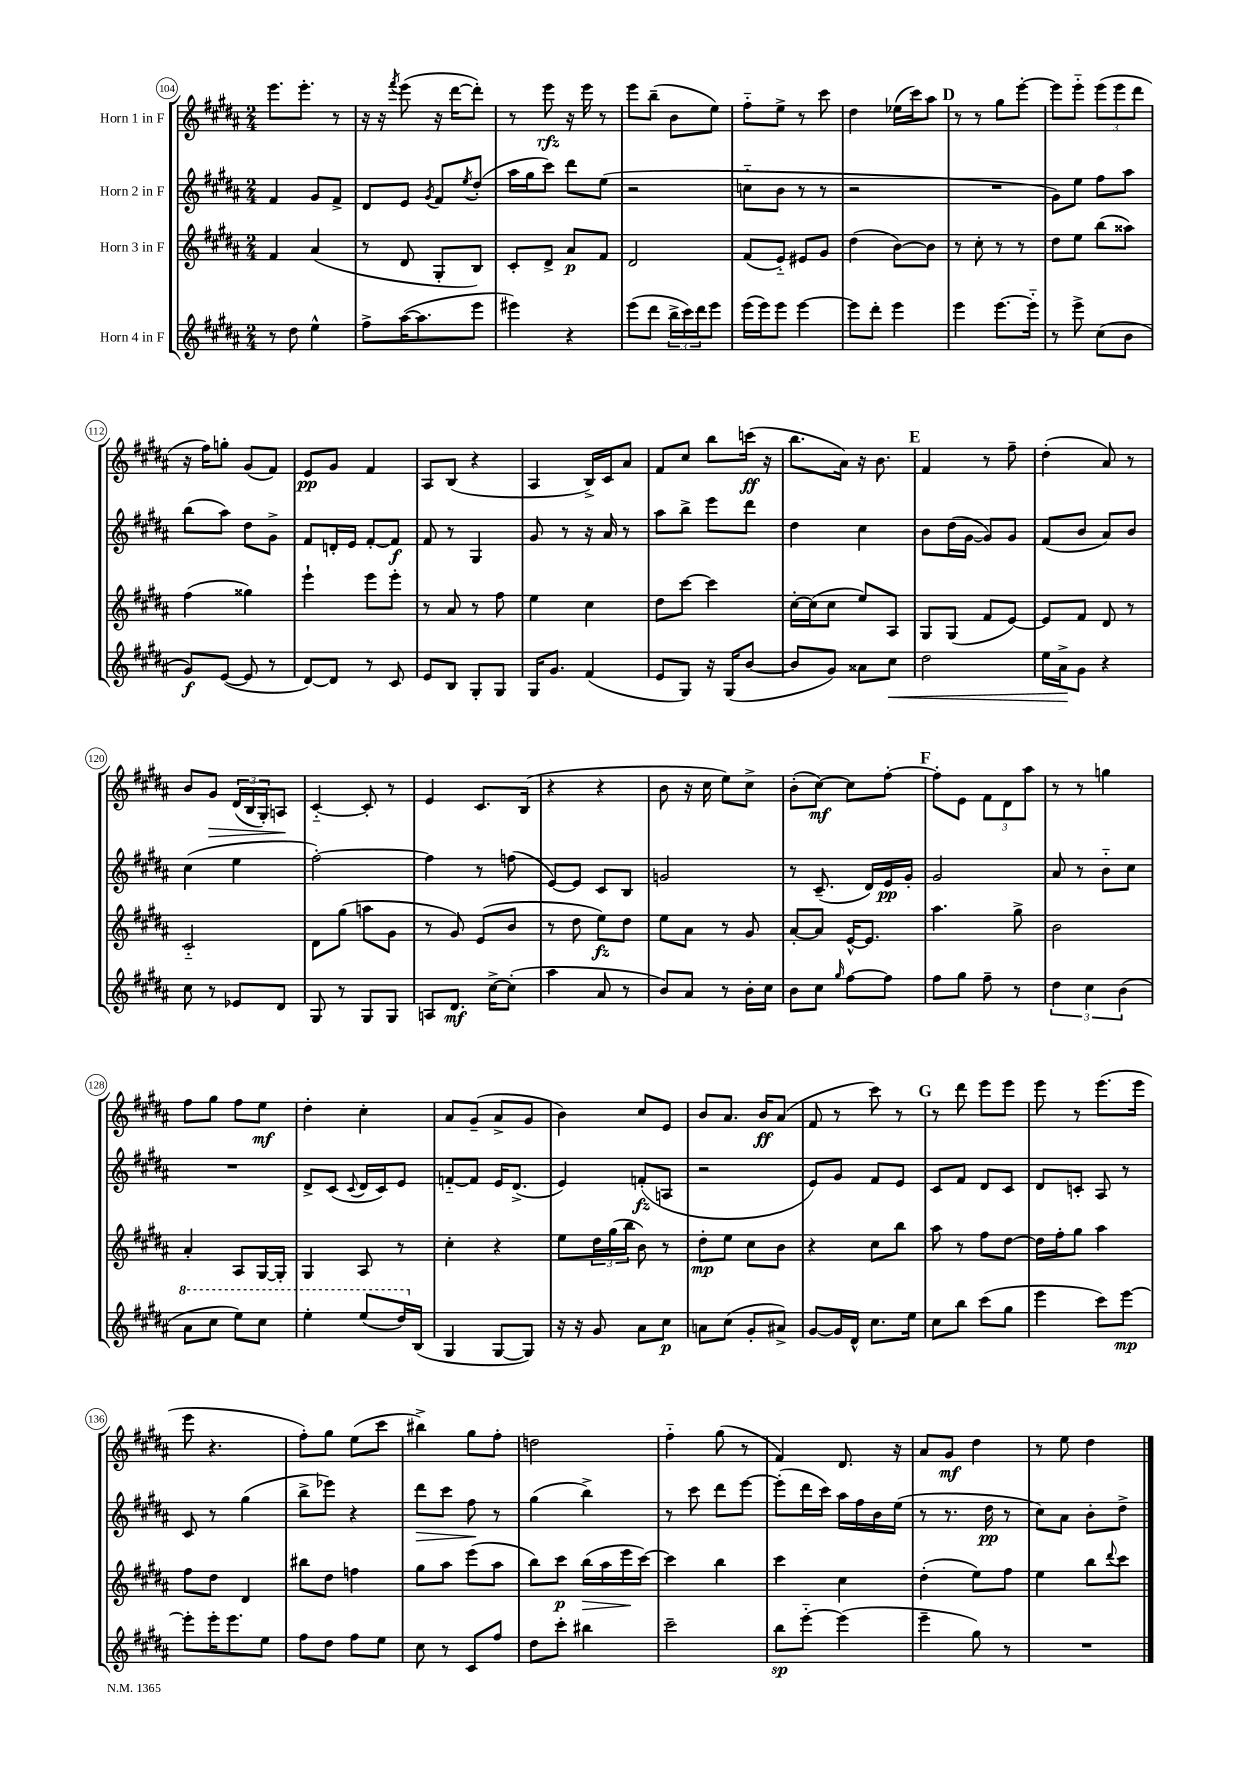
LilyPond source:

<<
\new StaffGroup <<
\new Staff = "s0" \with { instrumentName = "Horn 1 in F" } {
    \clef treble \key b \major \numericTimeSignature \time 2/4
    e'''8. e'''8.-. r8 |
    r16 r16 \acciaccatura { fis'''8 } e'''8( r16 dis'''16~ dis'''8-.) |
    r8 e'''8\rfz r16 e'''16 r8 |
    e'''8 b''8--( b'8 e''8) |
    fis''8-_ e''8-> r8 cis'''8 |
    dis''4 ees''16( cis'''16) ais''8 |
    \mark \markup { \bold "D" } r8 r8 gis''8 e'''8~-. |
    e'''8 e'''8-_ \tuplet 3/2 { e'''8( e'''8 dis'''8 } |
    r16 fis''16) g''8-. gis'8( fis'8) |
    e'8\pp gis'8 fis'4 |
    ais8 b8( r4 |
    ais4 b16->) cis'16 ais'8 |
    fis'8 cis''8 b''8 c'''16\ff( r16 |
    b''8. ais'16) r16 b'8. |
    \mark \markup { \bold "E" } fis'4 r8 fis''8-- |
    dis''4-.( ais'8) r8 |
    b'8 gis'8\> \tuplet 3/2 { dis'16( b16 gis16-.) } a8\! |
    cis'4~-_ cis'8-. r8 |
    e'4 cis'8. b16( |
    r4 r4 |
    b'8 r16 cis''16 e''8) cis''8-> |
    b'8-.( cis''8~\mf) cis''8 fis''8~-. |
    \mark \markup { \bold "F" } fis''8-. e'8 \tuplet 3/2 { fis'8 dis'8 ais''8 } |
    r8 r8 g''4 |
    fis''8 gis''8 fis''8 e''8\mf |
    dis''4-. cis''4-. |
    ais'8 gis'8--( ais'8-> gis'8 |
    b'4) cis''8 e'8 |
    b'8 ais'8. b'16\ff ais'8( |
    fis'8 r8 cis'''8) r8 |
    \mark \markup { \bold "G" } r8 dis'''8 e'''8 e'''8 |
    e'''8 r8 e'''8.( e'''16 |
    e'''8 r4. |
    fis''8-.) gis''8 e''8( cis'''8 |
    bis''4->) gis''8 fis''8-. |
    d''2 |
    fis''4-_ gis''8( r8 |
    fis'4) dis'8. r16 |
    ais'8 gis'8\mf dis''4 |
    r8 e''8 dis''4 \bar "|." |
}
\new Staff = "s1" \with { instrumentName = "Horn 2 in F" } {
    \clef treble \key b \major \numericTimeSignature \time 2/4
    fis'4 gis'8 fis'8-> |
    dis'8 e'8 \acciaccatura { gis'8 } fis'8 \acciaccatura { e''8 } dis''8-.( |
    ais''16 gis''16 cis'''8) dis'''8 e''8( |
    r2 |
    c''8-_ b'8 r8 r8 |
    r2 |
    \mark \markup { \bold "D" } R2 |
    gis'8) e''8 fis''8 ais''8 |
    b''8( ais''8) dis''8 gis'8-> |
    fis'8 d'16-. e'16 fis'8~-. fis'8\f |
    fis'8 r8 gis4 |
    gis'8 r8 r16 ais'16 r8 |
    ais''8 b''8-> e'''8 dis'''8 |
    dis''4 cis''4 |
    \mark \markup { \bold "E" } b'8 dis''16( gis'16~ gis'8) gis'8 |
    fis'8( b'8 ais'8) b'8 |
    cis''4( e''4 |
    fis''2~-.) |
    fis''4 r8 f''8( |
    e'8~) e'8 cis'8 b8 |
    g'2 |
    r8 cis'8.--( dis'16) e'16\pp gis'16-. |
    \mark \markup { \bold "F" } gis'2 |
    ais'8 r8 b'8-_ cis''8 |
    R2 |
    dis'8-> cis'8( \appoggiatura { cis'8 } dis'16 cis'16) e'8 |
    f'8~-_ f'8 e'16 dis'8.->( |
    e'4) f'8-.\fz( a8 |
    r2 |
    e'8) gis'8 fis'8 e'8 |
    \mark \markup { \bold "G" } cis'8 fis'8 dis'8 cis'8 |
    dis'8 c'8-. ais8 r8 |
    cis'8 r8 gis''4( |
    b''8-> ees'''8) r4 |
    dis'''8\> cis'''8 fis''8\! r8 |
    gis''4( b''4->) |
    r8 cis'''8 dis'''8 e'''8~ |
    e'''8-.( dis'''16 cis'''16) ais''16 fis''16 b'16 e''16( |
    r8 r8. dis''16\pp r8 |
    cis''8) ais'8 b'8-. dis''8-> \bar "|." |
}
\new Staff = "s2" \with { instrumentName = "Horn 3 in F" } {
    \clef treble \key b \major \numericTimeSignature \time 2/4
    fis'4 ais'4( |
    r8 dis'8 gis8-. b8) |
    cis'8-. dis'8-> ais'8\p fis'8 |
    dis'2 |
    fis'8( e'8-_) eis'8 gis'8 |
    dis''4( b'8~) b'8 |
    \mark \markup { \bold "D" } r8 cis''8-. r8 r8 |
    dis''8 e''8 b''8( aisis''8) |
    fis''4( gisis''4) |
    e'''4-! e'''8 e'''8-. |
    r8 ais'8 r8 fis''8 |
    e''4 cis''4 |
    dis''8 cis'''8~ cis'''4 |
    cis''16~-. cis''16( cis''8 e''8) ais8 |
    \mark \markup { \bold "E" } gis8 gis8( fis'8 e'8~) |
    e'8 fis'8 dis'8 r8 |
    cis'2-_ |
    dis'8 gis''8( a''8 gis'8 |
    r8 gis'8) e'8( b'8 |
    r8 dis''8 e''8\fz) dis''8 |
    e''8 ais'8 r8 gis'8 |
    ais'8~-. ais'8 e'16~-^ e'8. |
    \mark \markup { \bold "F" } ais''4. gis''8-> |
    b'2 |
    ais'4-. ais8 gis16~ gis16-. |
    gis4 ais8 r8 |
    cis''4-. r4 |
    e''8 \tuplet 3/2 { dis''16 gis''16( b''16 } b'8) r8 |
    dis''8-.\mp e''8 cis''8 b'8 |
    r4 cis''8 b''8 |
    \mark \markup { \bold "G" } ais''8 r8 fis''8 dis''8~ |
    dis''16 fis''16-. gis''8 ais''4 |
    fis''8 dis''8 dis'4 |
    bis''8 dis''8 f''4 |
    gis''8 ais''8 e'''8( ais''8 |
    b''8) cis'''8\p b''16\>( ais''16 e'''16\! cis'''16~) |
    cis'''4 b''4 |
    cis'''4 cis''4 |
    dis''4-.( e''8) fis''8 |
    e''4 b''8 \appoggiatura { dis'''8 } cis'''8 \bar "|." |
}
\new Staff = "s3" \with { instrumentName = "Horn 4 in F" } {
    \clef treble \key b \major \numericTimeSignature \time 2/4
    r8 dis''8 e''4-^ |
    fis''8-> ais''16~( ais''8. e'''8 |
    eis'''4) r4 |
    e'''8( dis'''8 \tuplet 3/2 { b''16-> cis'''16) dis'''16 } e'''8 |
    e'''16( e'''16) e'''8 e'''4~ |
    e'''8 dis'''8-. e'''4 |
    \mark \markup { \bold "D" } e'''4 e'''8.~ e'''16-_ |
    r8 e'''8-> cis''8( b'8 |
    gis'8\f) e'8~( e'8 r8 |
    dis'8~) dis'8 r8 cis'8 |
    e'8 b8 gis8-. gis8 |
    gis16 gis'8. fis'4( |
    e'8 gis8) r16 gis16( b'8~ |
    b'8 gis'8) aisis'8 cis''8\< |
    \mark \markup { \bold "E" } dis''2 |
    e''16 ais'16->\! gis'8 r4 |
    cis''8 r8 ees'8 dis'8 |
    gis8 r8 gis8 gis8 |
    a8 dis'8.\mf cis''16~-> cis''8-.( |
    ais''4 ais'8 r8 |
    b'8) ais'8 r8 b'16-. cis''16 |
    b'8 cis''8 \grace { gis''16 } fis''8~ fis''8 |
    \mark \markup { \bold "F" } fis''8 gis''8 fis''8-- r8 |
    \tuplet 3/2 { dis''4 cis''4 b'4( } |
    \ottava #1 ais''8 cis'''8 e'''8) cis'''8 |
    e'''4-. e'''8( dis'''16) \ottava #0 b16( |
    gis4 gis8~ gis8) |
    r16 r16 gis'8 ais'8 cis''8\p |
    a'8 cis''8( gis'8-. ais'8->) |
    gis'8~ gis'16 dis'16-^ cis''8. e''16 |
    \mark \markup { \bold "G" } cis''8 b''8 cis'''8( gis''8 |
    e'''4 cis'''8) e'''8~\mp |
    e'''8-. e'''16-. e'''8. e''8 |
    fis''8 dis''8 fis''8 e''8 |
    cis''8 r8 cis'8 fis''8 |
    dis''8 cis'''8-. bis''4 |
    cis'''2-- |
    b''8\sp e'''8~-_ e'''4( |
    e'''4-- gis''8) r8 |
    R2 \bar "|." |
}
>>
>>
\layout { \context { \Score currentBarNumber = #104 \override BarNumber.stencil = #(make-stencil-circler 0.1 0.3 ly:text-interface::print) } }
